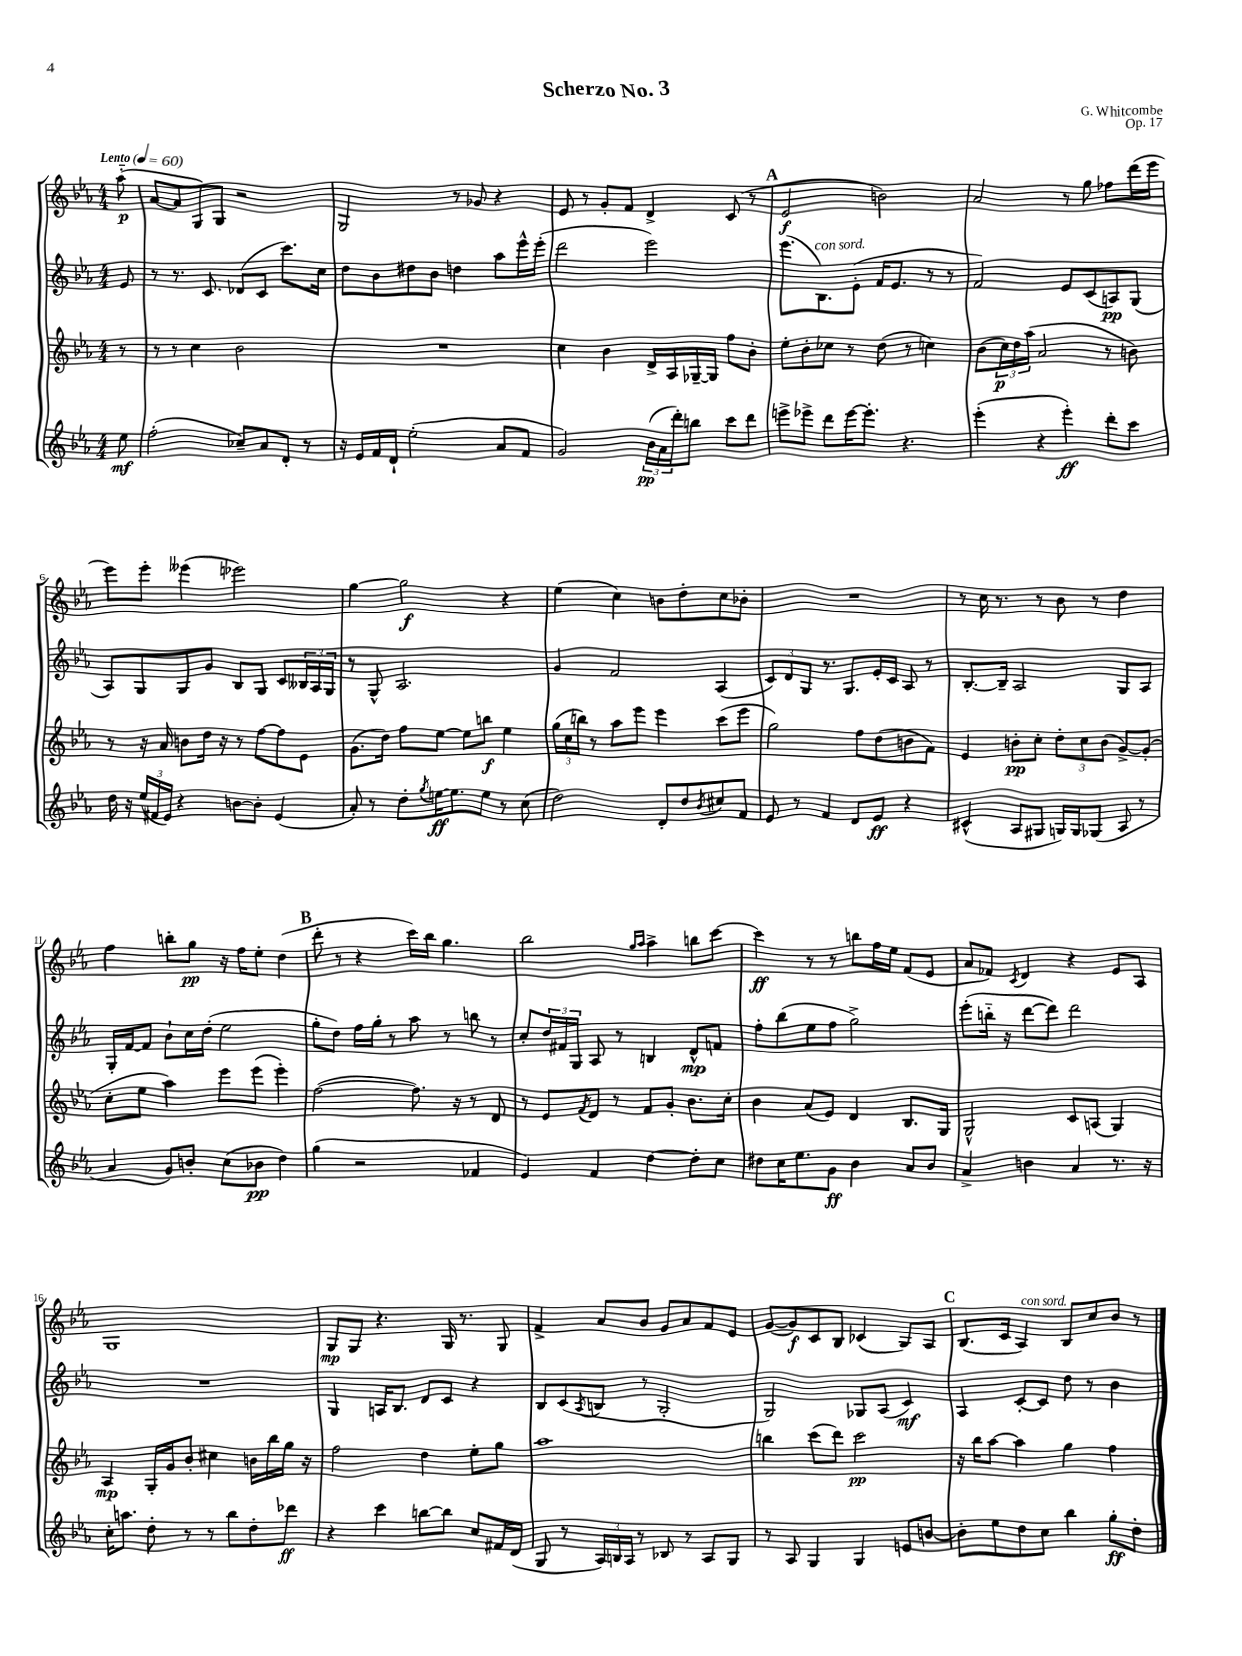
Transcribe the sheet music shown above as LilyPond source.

\header { title = "Scherzo No. 3" composer = "G. Whitcombe" opus = "Op. 17" }
<<
\new StaffGroup <<
\new Staff = "s0" {
    \clef treble \key ees \major \numericTimeSignature \time 4/4 \partial 8 \tempo "Lento" 4 = 60
    aes''8-_\p( |
    aes'8~ aes'8 g8) g8 r2 |
    g2 r8 ges'8 r4 |
    ees'8 r8 g'8-. f'8 d'4-> c'8( r8 |
    \mark \markup { \bold "A" } ees'2\f b'2) |
    aes'2 r8 g''8 fes''8 d'''16( ees'''16 |
    ees'''8) ees'''8-. eeses'''4( ees'''2) |
    g''4~ g''2\f r4 |
    ees''4( c''4) b'8 d''8-. c''8 bes'8-. |
    R1 |
    r8 c''16 r8. r8 bes'8 r8 d''4 |
    f''4 b''8-. g''8\pp r16 f''16 ees''8-. d''4( |
    \mark \markup { \bold "B" } d'''8-. r8 r4 c'''16) bes''16 g''4. |
    bes''2 \grace { g''16 aes''16 } aes''4-> b''8 c'''8~ |
    c'''4\ff r8 r8 b''8 f''16 ees''16 f'8( ees'8 |
    aes'8 fes'8) \acciaccatura { c'8 } d'4 r4 ees'8 aes8 |
    g1 |
    g8\mp g8 r4. g16 r8. g8 |
    f'4-> aes'8 bes'8 g'8 aes'8 f'8 ees'8 |
    g'8~( g'8\f) c'8 bes8 ces'4( g8) aes8 |
    \mark \markup { \bold "C" } bes8.( c'16 aes4^\markup { \italic "con sord." }) bes8 c''8 bes'8 r8 \bar "|." |
}
\new Staff = "s1" {
    \clef treble \key ees \major \numericTimeSignature \time 4/4 \partial 8
    ees'8 |
    r8 r8. c'8. des'8( c'8 c'''8.) c''16 |
    d''8 bes'8 dis''8 bes'8 d''4 aes''8 ees'''16-^ ees'''16-.( |
    d'''2 ees'''2) |
    \mark \markup { \bold "A" } ees'''8.( bes8.^\markup { \italic "con sord." }) ees'8-.( f'16 ees'8. r8 r8 |
    f'2) ees'8 c'8( a8\pp) g8( |
    aes8) g8 g8 g'8 bes8 g8 c'8 \tuplet 3/2 { beses16 aes16 g16 } |
    r8 g8-^ aes2. |
    g'4 f'2 aes4( |
    \tuplet 3/2 { c'8) d'8 g8 } r8. g8. ees'16-. c'16 aes8 r8 |
    bes8.~-. bes16-- aes2 g8 aes8 |
    g16-. f'16~ f'8 bes'8-! c''16 d''16-.( ees''2 |
    \mark \markup { \bold "B" } g''8-. d''8) f''16 g''16-. r8 aes''8 r8 b''8 r8 |
    c''8-. \tuplet 3/2 { d''16 fis'16 g16 } aes8 r8 b4 d'8-^\mp f'8 |
    f''8-. bes''8( ees''8 f''8 g''2->) |
    ees'''8-.( b''16-_ r16 d'''8~ d'''8) d'''2 |
    R1 |
    g4 a16 bes8. d'8 c'8 r4 |
    bes8 c'8( \acciaccatura { aes8 } b8 r8 g2-. |
    g2) ges8 aes8( c'4\mf) |
    \mark \markup { \bold "C" } aes4 c'8~-. c'8 d''8 r8 bes'4 \bar "|." |
}
\new Staff = "s2" {
    \clef treble \key ees \major \numericTimeSignature \time 4/4 \partial 8
    r8 |
    r8 r8 c''4 bes'2 |
    R1 |
    c''4 bes'4 d'16-> aes16 ges16~-- ges16 f''8 bes'8-. |
    \mark \markup { \bold "A" } ees''8-. bes'8-. ces''8 r8 d''8( r8 c''4) |
    bes'8( \tuplet 3/2 { c''16\p) d''16 aes''16( } aes'2 r8 b'8) |
    r8 r16 aes'16 b'8 d''16 r16 r8 f''8~ f''8 ees'8 |
    g'8.( d''16) f''8 ees''8~ ees''8 b''8\f ees''4 |
    \tuplet 3/2 { g''16( c''16 b''16) } r8 aes''8 ees'''8 ees'''4 c'''8( ees'''8 |
    g''2) f''8 d''8( b'8 f'8) |
    ees'4 b'8-.\pp c''8-. \tuplet 3/2 { d''8-. c''8 b'8( } g'8~->) g'8-.( |
    c''8-. ees''8 aes''4) ees'''8 ees'''8( ees'''4-.) |
    \mark \markup { \bold "B" } f''2~( f''8.) r16 r8 d'8 |
    r8 ees'8 \acciaccatura { f'8 } d'8 r8 f'8 g'8-. bes'8. c''16-. |
    bes'4 aes'8( ees'8) d'4 bes8. g16 |
    g2-^ c'8 a8( g4) |
    aes4\mp g16-. g'16 bes'8-. cis''4 b'16 bes''16 g''16 r16 |
    f''2 d''4 ees''8-. g''8 |
    aes''1 |
    b''4 c'''8( d'''8) c'''2\pp |
    \mark \markup { \bold "C" } r16 bes''16 aes''8~ aes''4 g''4 f''4 \bar "|." |
}
\new Staff = "s3" {
    \clef treble \key ees \major \numericTimeSignature \time 4/4 \partial 8
    ees''8\mf |
    f''2-.( ces''8--) aes'8 d'8-. r8 |
    r16 ees'16 f'16 d'16-! ees''2-.( aes'8 f'8 |
    g'2) \tuplet 3/2 { bes'16\pp( aes'16 d'''16-.) } b''8 c'''8 d'''8 |
    \mark \markup { \bold "A" } e'''8-> ees'''8-> d'''8 ees'''16~ ees'''8.-. r4. |
    ees'''4-.( r4 ees'''4-.\ff) d'''8-. c'''8 |
    d''16 r16 \tuplet 3/2 { ees''16( fis'16 ees'16) } r4 b'8~ b'8-. ees'4( |
    aes'8-.) r8 d''8-. \acciaccatura { g''8 } e''16~\ff e''8. e''8 r8 c''8( |
    d''2) d'8-. d''8 \acciaccatura { bes'8 } cis''8 f'8 |
    ees'8 r8 f'4 d'8 ees'8\ff r4 |
    cis'4-^( aes8 gis8 g16) g16 ges8( aes8 r8 |
    aes'4 g'8) b'8-. c''8( bes'8\pp d''4) |
    \mark \markup { \bold "B" } g''4( r2 fes'4 |
    ees'4) f'4 d''4~ d''8-. c''8 |
    dis''8 c''16 ees''8. g'8\ff bes'4 aes'8 bes'8 |
    aes'4-> b'4 aes'4 r8. r16 |
    c''16-. a''8. d''8-. r8 r8 bes''8 d''8-. des'''8\ff |
    r4 c'''4 b''8~ b''8 c''8 fis'16 d'16( |
    g8 r8 \tuplet 3/2 { aes16) b16 aes16 } r8 bes8 r8 aes8 g8 |
    r8 aes8 g4 g4 e'8 b'8~ |
    \mark \markup { \bold "C" } b'8-. ees''8 d''8 c''8 bes''4 g''8-.\ff d''8-. \bar "|." |
}
>>
>>
